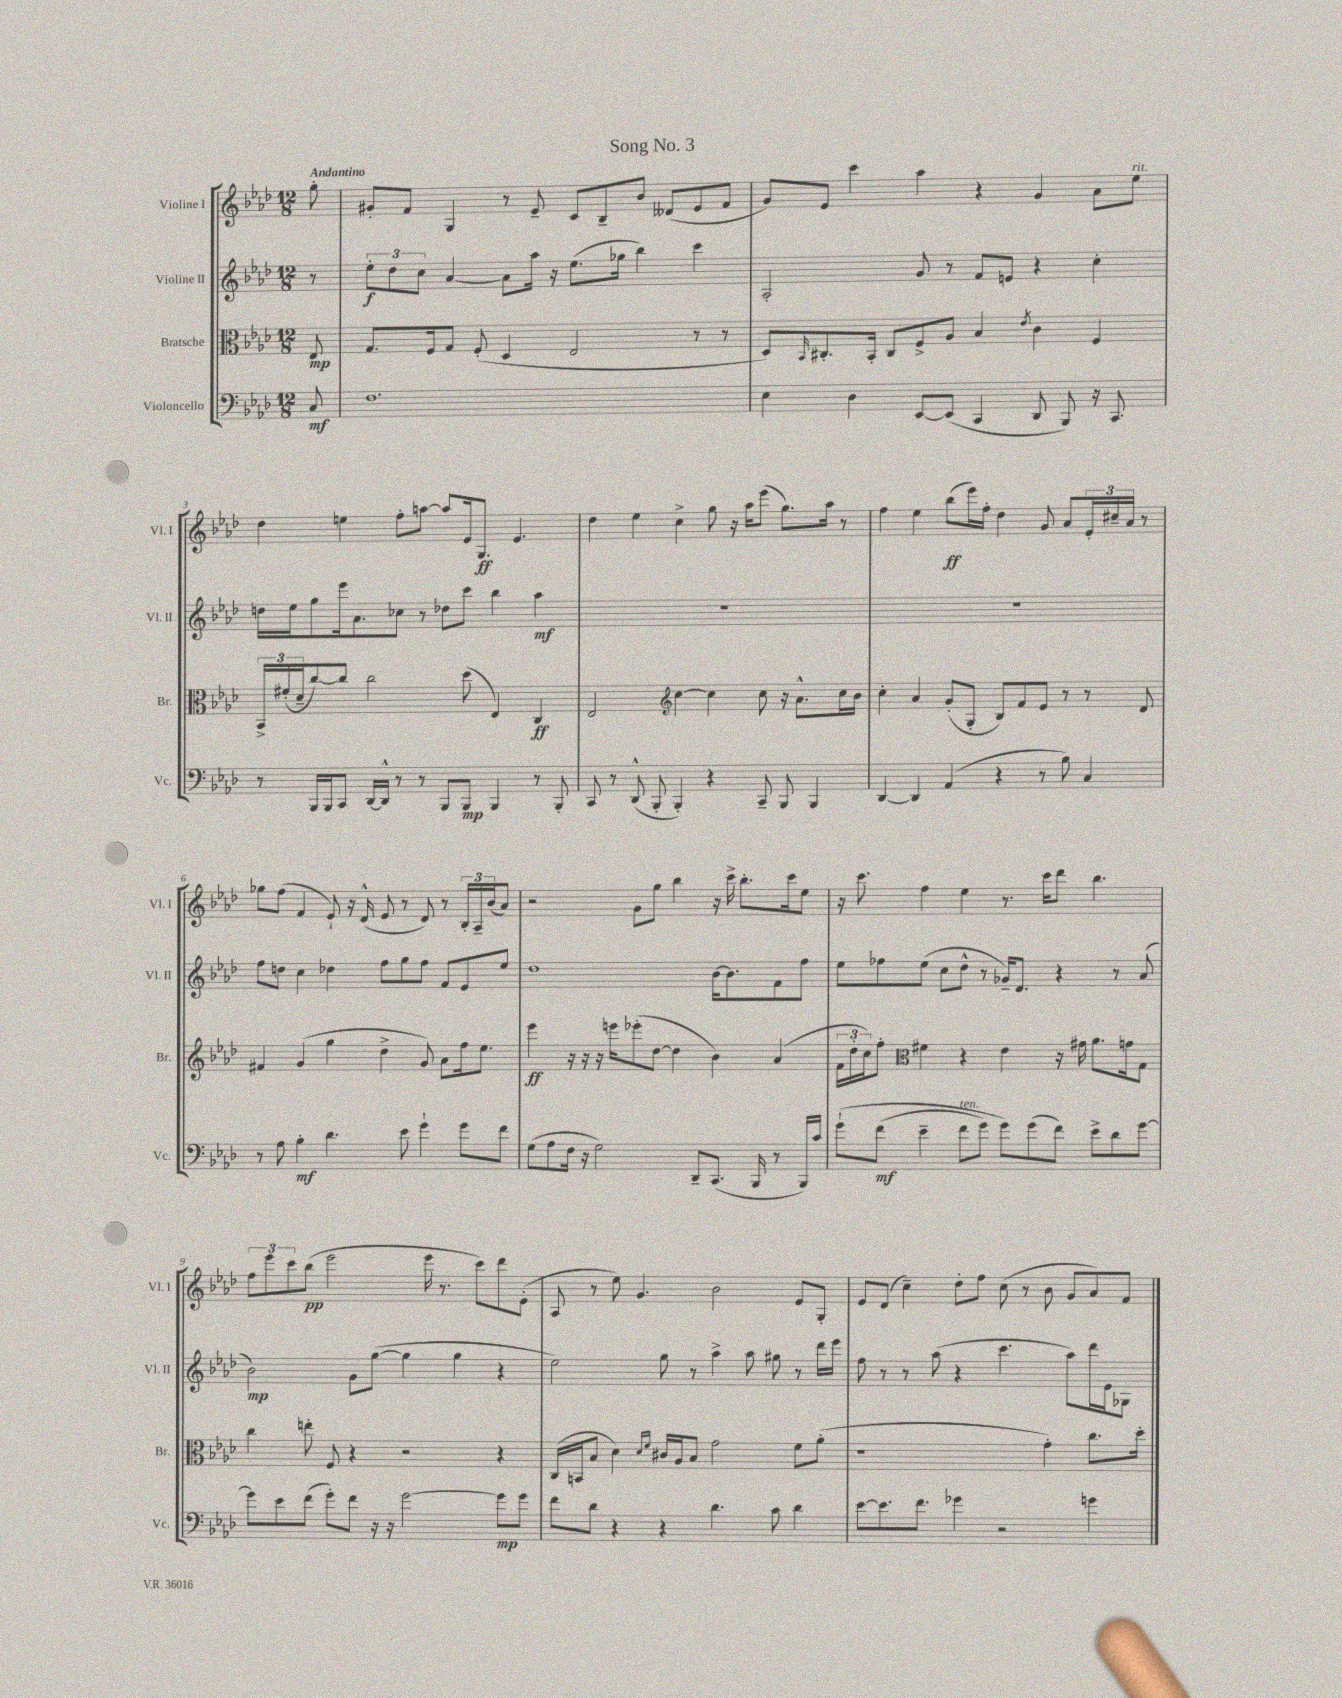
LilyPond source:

\header { title = "Song No. 3" }
<<
\new StaffGroup <<
\new Staff = "s0" \with { instrumentName = "Violine I" shortInstrumentName = "Vl. I" } {
    \clef treble \key aes \major \numericTimeSignature \time 12/8 \partial 8 \tempo "Andantino"
    g''8-. |
    gis'8-. f'8 g4 r8 ees'8-- c'8 bes8-- bes'8 deses'8( ees'8 f'8 |
    g'8) ees'8 c'''4 aes''4 r4 g'4 aes'8 ees''8^\markup { \italic "rit." } |
    des''4 e''4 f''8-. a''8~ a''8 ees'16 g8.\ff ees'4. |
    des''4 ees''4 c''4-> g''8 r16 aes''16 ees'''8( g''8.) aes''16 r8 |
    f''4 ees''4 bes''8\ff( ees'''16) f''16-. des''4 g'8 aes'8 \tuplet 3/2 { ees'16-. cis''16-- aes'16 } r8 |
    ges''8 f''8( f'4 ees'8-!) r16 des'16-^( ees'8 r8 des'8) r8 \tuplet 3/2 { bes16-. aes16-- bes'16( } aes'8) |
    r2 g'8 g''8 bes''4 r16 c'''16-> bes''8.-. c'''16 ees''8 |
    r16 c'''8. f''4 ees''4 r8. c'''16 des'''8 bes''4. |
    \tuplet 3/2 { f''8 ees'''8 c'''8 } bes''8\pp( ees'''2 ees'''16 r8. c'''8) des'''8 ees'8-.( |
    aes8 r8 ees''8) g'4. bes'2 ees'8 g8-. |
    ees'8 des'8( c''4--) des''8-. f''8 c''8( r8 bes'8 g'8 aes'8) f'8 \bar "|." |
}
\new Staff = "s1" \with { instrumentName = "Violine II" shortInstrumentName = "Vl. II" } {
    \clef treble \key aes \major \numericTimeSignature \time 12/8 \partial 8
    r8 |
    \tuplet 3/2 { ees''8-.\f des''8 c''8 } aes'4~ aes'8 aes''16 r16 ees''8.( ges''16 bes''4) c'''4 |
    aes2-. g'8 r8 f'8 e'8 r4 c''4-. |
    d''16 ees''16 g''8 ees'''16 aes'8. ces''8 r8 des''8 c'''8 bes''4 aes''4\mf |
    R1. |
    R1. |
    f''8 d''8 c''4 des''4 f''8 g''8 f''8 f'8 ees'8 ees''8 |
    des''1 bes'16~ bes'8. f'8 f''8 |
    ees''8 fes''8 ees''8( c''8 des''8-^ r8 ges'16--) des'8. r4 r8 aes'8( |
    bes'2\mp) g'8 g''8~( g''4 g''4 r4 |
    ees''2) g''8 r8 aes''4-> aes''8 gis''8 r8 des'''16 ees'''16 |
    f''8 r8 r8 aes''8( r4 c'''4. aes''8) des'''16 ees'16 ges8 \bar "|." |
}
\new Staff = "s2" \with { instrumentName = "Bratsche" shortInstrumentName = "Br." } {
    \clef alto \key aes \major \numericTimeSignature \time 12/8 \partial 8
    ees8\mp |
    g8. f16 g8 f8-.( des4 ees2 r8 r8 |
    des8) \grace { bes,16 } cis8.-. bes,16-. cis8 f8-> aes8 bes4 \acciaccatura { ees'8 } c'4 f4 |
    \tuplet 3/2 { bes,16-> fis'16-.( des'16-- } c''8~) c''8 c''2 des''8( ees4) c4\ff |
    ees2 \clef treble c''4~ c''4 c''8 r16 aes'8.-^ c''16 bes'16 |
    c''4-. aes'4 g'8-.( g8-. bes8) f'8 ees'8 r8 r8 des'8 |
    fis'4 g'4( g''4 des''4-> g'8) aes'8 f''16 ees''8. |
    ees'''4\ff r16 r16 r16 e'''16 ees'''8-.( des''8~ des''4 bes'4) aes'4( |
    \tuplet 3/2 { f'16 des''16-. c''16) } f''8-. \clef alto fis'4 r4 ees'4 r16 gis'16 aes'8. g'16 g8 |
    c''4 e''8-. f8 r4 r2 r4 |
    c16( b,16 bes8 des'4) \grace { des'16 f'16 } cis'16 aes16 bes8 g'2 f'8 aes'8-.( |
    r1 g'4-.) c''8. des''16-. \bar "|." |
}
\new Staff = "s3" \with { instrumentName = "Violoncello" shortInstrumentName = "Vc." } {
    \clef bass \key aes \major \numericTimeSignature \time 12/8 \partial 8
    c8\mf |
    f1. |
    ees4 des4 ees,8~ ees,8( c,4 des,8 bes,,8) r16 c,8. |
    r8 bes,,16 bes,,16 c,8 des,16~ des,16-^ r8 r8 bes,,8 bes,,8\mp bes,,4 r8 bes,,8-. |
    c,8 r8 des,8-^( bes,,8-. bes,,4-.) r4 c,8-- bes,,8 bes,,4 |
    des,4~ des,4 aes,4( r4 r8 bes8) c4 |
    r8 aes8 bes4-.\mf des'4. ees'8 g'4-! g'8 f'8 |
    g8( aes8 f16 r16 g2) des,8-- c,8.( bes,,16 r8 bes,,16) c'16 |
    g'8-!\( f'8\mf( ees'4-- f'8^\markup { \italic "ten." } g'8) g'8\) g'8( f'8) ees'8-> des'8 g'8~ |
    g'8 ees'8 f'8( g'8-.) f'8 r16 r16 g'2~ g'8\mp g'8 |
    f'8 des'8 r4 r4 des'4. c'8 des'4 |
    ees'8~ ees'8. f'8. ges'4 r2 g'4 \bar "|." |
}
>>
>>
